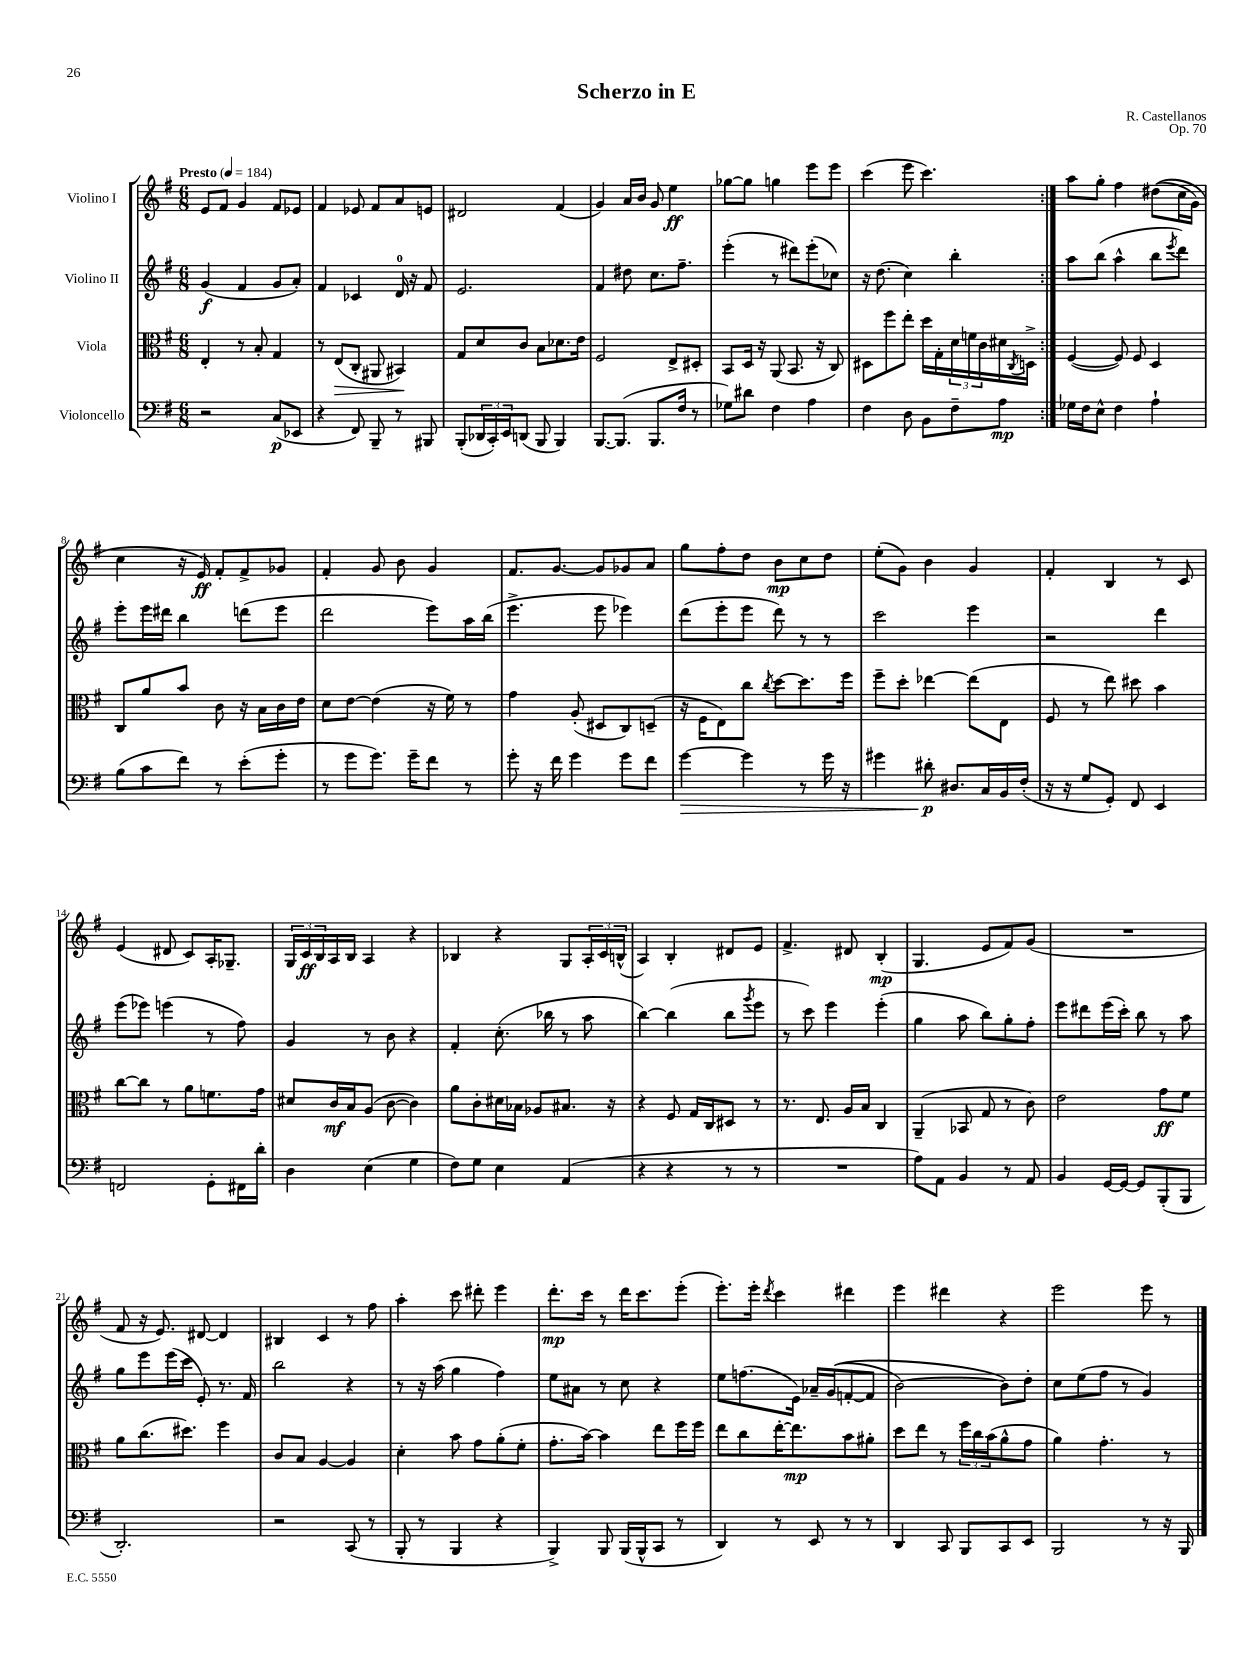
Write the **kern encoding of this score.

**kern	**kern	**kern	**kern
*staff4	*staff3	*staff2	*staff1
*clefF4	*clefC3	*clefG2	*clefG2
*k[f#]	*k[f#]	*k[f#]	*k[f#]
*M6/8	*M6/8	*M6/8	*M6/8
*MM184	*MM184	*MM184	*MM184
2r	4E'/	(4g/	8e/L
.	.	.	8f#/J
.	8r	4f#/	4g/
.	8B'/	.	.
(8C/L	4G/	8g/L	8f#/L
8EE-/J	.	8a'/J)	8e-/J
=	=	=	=
4r	8r	4f#/	4f#/
.	(8E/L	.	.
8FF#/)	8C'/J	4c-/	8e-/
8BBB~/	8AA#/	.	8f#/L
8r	4BB#/)	16d/	8a/
.	.	16r	.
8BBB#/	.	8f#/	8e/J
=	=	=	=
(8BBB'/L	8G/L	2.e/	2d#/
24DD-/L	8d/	.	.
24CC'/)	.	.	.
24EE/J	.	.	.
(8DD/J	8c/J	.	.
8BBB/	8B\L	.	.
4BBB/)	8.d-\	.	(4f#/
.	16e\Jk	.	.
=	=	=	=
[8.BBB/L	2F#/	4f#/	4g/)
(8.BBB/]J	.	.	.
.	.	8dd#\	16a/LL
.	.	.	16b/JJ
8.BBB/L	.	8.cc\L	8g/
.	8E^/L	.	4ee\
16F#/Jk	.	8.ff#~\J	.
8r	8D#'/J	.	.
=	=	=	=
8G-\L)	8BB/L	(4eee'\	[8gg-\L
8d#\J	16D/Jk	.	8gg-\]J
.	16r	.	.
4F#\	(8AA/	8r	4gg\
.	8.BB/	8ddd#\L)	.
4A\	.	(8eee'\	8eee\L
.	16r	.	.
.	8C/)	8cc-\J)	8eee\J
=	=	=	=
4F#\	8D#\L	16r	(4ccc\
.	.	(8.dd\	.
.	8ff#\	.	.
8D\	8ee'\J	4cc\)	8eee\
8BB\L	16dd\LL	.	4.ccc\)
.	16G'\	.	.
8F#~\	24d\	4bb'\	.
.	24f\	.	.
.	24c\	.	.
8A\J	16d#\	.	.
.	8qC/	.	.
.	16D^\JJ	.	.
=:|!	=:|!	=:|!	=:|!
16G-\LL	([4F#/	8aa\L	8aa\L
16F#\J	.	.	.
8E^^\J	.	(8bb\J	8gg'\J
4F#\	8F#/])	4aa^^\	4ff#\
.	8F#/	.	.
4A`\	4D/	8bb\L	&((8dd#\L
.	.	8qeee/	.
.	.	8ddd\J)	16cc\L
.	.	.	16g\JJ)
=	=	=	=
(8B\L	8C/L	8eee'\L	4cc\
8c\	8a/	16eee\L	.
.	.	16ddd#\JJ	.
8f#\J)	8b/J	4bb\	16r
.	.	.	16e/&)
8r	8c\	.	8f#'/L
(8e'\L	16r	(8ddd\L	8f#^/
.	16B\LL	.	.
8g'\J	16c\	8eee\J	8g-/J
.	16e\JJ	.	.
=	=	=	=
8r	8d\L	2ddd\	4f#'/
8g\L	[8e\J	.	.
8.g\J)	(4e\]	.	8g/
.	.	.	8b\
16g~\LK	.	.	.
8f#\J	16r	8eee\L)	4g/
.	16f#\)	.	.
8r	8r	16aa\L	.
.	.	(16bb\JJ	.
=	=	=	=
8g'\	4g\	4.eee^\	8.f#/L
16r	.	.	.
16f#\	.	.	[8.g/J
4g\	(8A'/	.	.
.	8D#/L	8eee\	8g/]L
8g\L	8C/)	4eee-\)	8g-/
8f#\J	(8D~/J	.	8a/J
=	=	=	=
[4g\	16r	(8ddd\L	8gg\L
.	16F#\LK	.	.
.	8E\)	8eee'\	8ff#'\
4g\]	8cc\J	8eee\J	8dd\J
.	8qcc/	.	.
.	[8dd\L	8ddd\)	8b\L
8r	8.dd\]	8r	8cc\
16g\	.	8r	8dd\J
16r	16ff#\Jk	.	.
=	=	=	=
4g#\	8ff#~\L	2ccc\	(8ee'\L
.	8dd'\J	.	8g\J)
8d#'\	[4ee-\	.	4b\
8.D#/L	.	.	.
.	(8ee-\]L	4eee\	4g/
16C/L	.	.	.
16BB/	8E\J	.	.
(16F#'/JJ	.	.	.
=	=	=	=
16r	8F#/	2r	4f#'/
16r	.	.	.
8G/L	8r	.	.
8GG'/J)	8ee\)	.	4B/
8FF#/	8dd#\	.	.
4EE/	4b\	4ddd\	8r
.	.	.	8c/
=	=	=	=
2FF/	[8cc\L	(8eee\L	(4e/
.	8cc\]J	8eee-\J)	.
.	8r	(4eee\	8d#/
.	8a\L	.	8c/L)
8GG'\L	8.f\	8r	16A'/K
.	.	.	8.G-~/J
16FF#\L	.	8ff#\)	.
16d'\JJ	16g\Jk	.	.
=	=	=	=
4D\	8d#/L	4g/	24G/LL
.	.	.	24c/
.	.	.	24B/
.	16c/L	.	16A/
.	16B/J	.	16B/JJ
(4E\	(8A/J	8r	4A/
.	[8c\	8b\	.
4G\	4c\])	4r	4r
=	=	=	=
8F#\L)	8a\L	4f#'/	4B-/
8G\J	8c'\	.	.
4E\	16d#\L	(8.cc'\	4r
.	16B-\JJ	.	.
.	8A-/L	.	.
.	.	16bb-\	.
(4AA/	8.B#/J	8r	8G/L
.	.	8aa\	24A'/L
.	.	.	24c/
.	16r	.	.
.	.	.	(24B^^/JJ
=	=	=	=
4r	4r	[4bb\)	4A/)
4r	8F#/	(4bb\]	4B'/
.	16G/LL	.	.
.	16C/J	.	.
8r	8D#/J	8bb\L	8d#/L
.	.	8qggg/	.
8r	8r	8eee\J	8e/J
=	=	=	=
2.r	8.r	8r	4.f#^/
.	.	8ccc\)	.
.	8.E/	.	.
.	.	4eee\	.
.	16A/LL	.	8d#/
.	16B/JJ	.	.
.	4C/	(4eee'\	(4B'/
=	=	=	=
8A\L)	(4AA~/	4gg\	4.G/
8AA\J	.	.	.
4BB/	8BB-/	8aa\	.
.	8G/	8bb\L)	8e/L
8r	8r	8gg'\	8f#/)
8AA/	8c\)	8ff#'\J	(8g/J
=	=	=	=
4BB/	2e\	8eee\L	2.r
.	.	8ddd#\	.
[16GG/LL	.	(16eee\L	.
16GG/_JJ	.	16ccc'\JJ)	.
8GG/]L	.	8bb\	.
(8BBB'/	8g\L	8r	.
8BBB/J	8f#\J	8aa\	.
=	=	=	=
2.DD'/)	8a\L	8gg\L	8f#/
.	(8.cc\	8eee\	16r
.	.	.	8.e/)
.	.	(16eee\L	.
.	8.dd#\J)	16ccc\JJ	.
.	.	8e'/)	[8d#/
.	4ff#\	8.r	4d#/]
.	.	16f#/	.
=	=	=	=
2r	8c/L	2bb\	4B#/
.	8B/J	.	.
.	[4A/	.	4c/
(8CC/	4A/]	4r	8r
8r	.	.	8ff#\
=	=	=	=
8BBB'/	4d'\	8r	4aa'\
8r	.	16r	.
.	.	(16aa\	.
4BBB/	8b\	4gg\	8ccc\
.	8g\L	.	8ddd#'\
4r	(8a'\	4ff#\)	4eee\
.	8f#'\J	.	.
=	=	=	=
4BBB^/)	8.g'\L	8ee\L	8.ddd'\L
.	.	8a#\J	.
.	[16b\Jk)	.	16ccc\Jk
8BBB/	4b\]	8r	8r
(16BBB/LL	.	8cc\	16ddd\LK
16BBB^^/J	.	.	8.ccc\
8CC/J	8ee\L	4r	.
8r	16ff#\L	.	(8eee'\J
.	16ff#\JJ	.	.
=	=	=	=
4DD/)	8ee\L	8ee\L	8.eee'\L)
.	8cc\	(8.ff\	.
.	.	.	16eee'\Jk
.	.	.	8qddd/
8r	[16ee'\K	.	4ccc\
.	8.ee\]	16e\Jk)	.
8EE/	.	16a-~/LL	.
.	.	&((16g/J	.
8r	8b\	[8f'/	4ddd#\
8r	8a#'\J	8f/]J	.
=	=	=	=
4DD/	8dd\L	[2b\)	4eee\
.	8ee\J	.	.
8CC/	8r	.	4ddd#\
8BBB/L	24ff#\LL	.	.
.	24cc\	.	.
.	(24b\J	.	.
8CC/	8a^^\	8b\]L&)	4r
8EE/J	8g\J	8dd'\J	.
=	=	=	=
2BBB/	4a\)	8cc\L	2eee\
.	.	(8ee\	.
.	4.g'\	8ff#\J	.
.	.	8r	.
8r	.	4g/)	8eee\
16r	8r	.	8r
16BBB/	.	.	.
==	==	==	==
*-	*-	*-	*-
